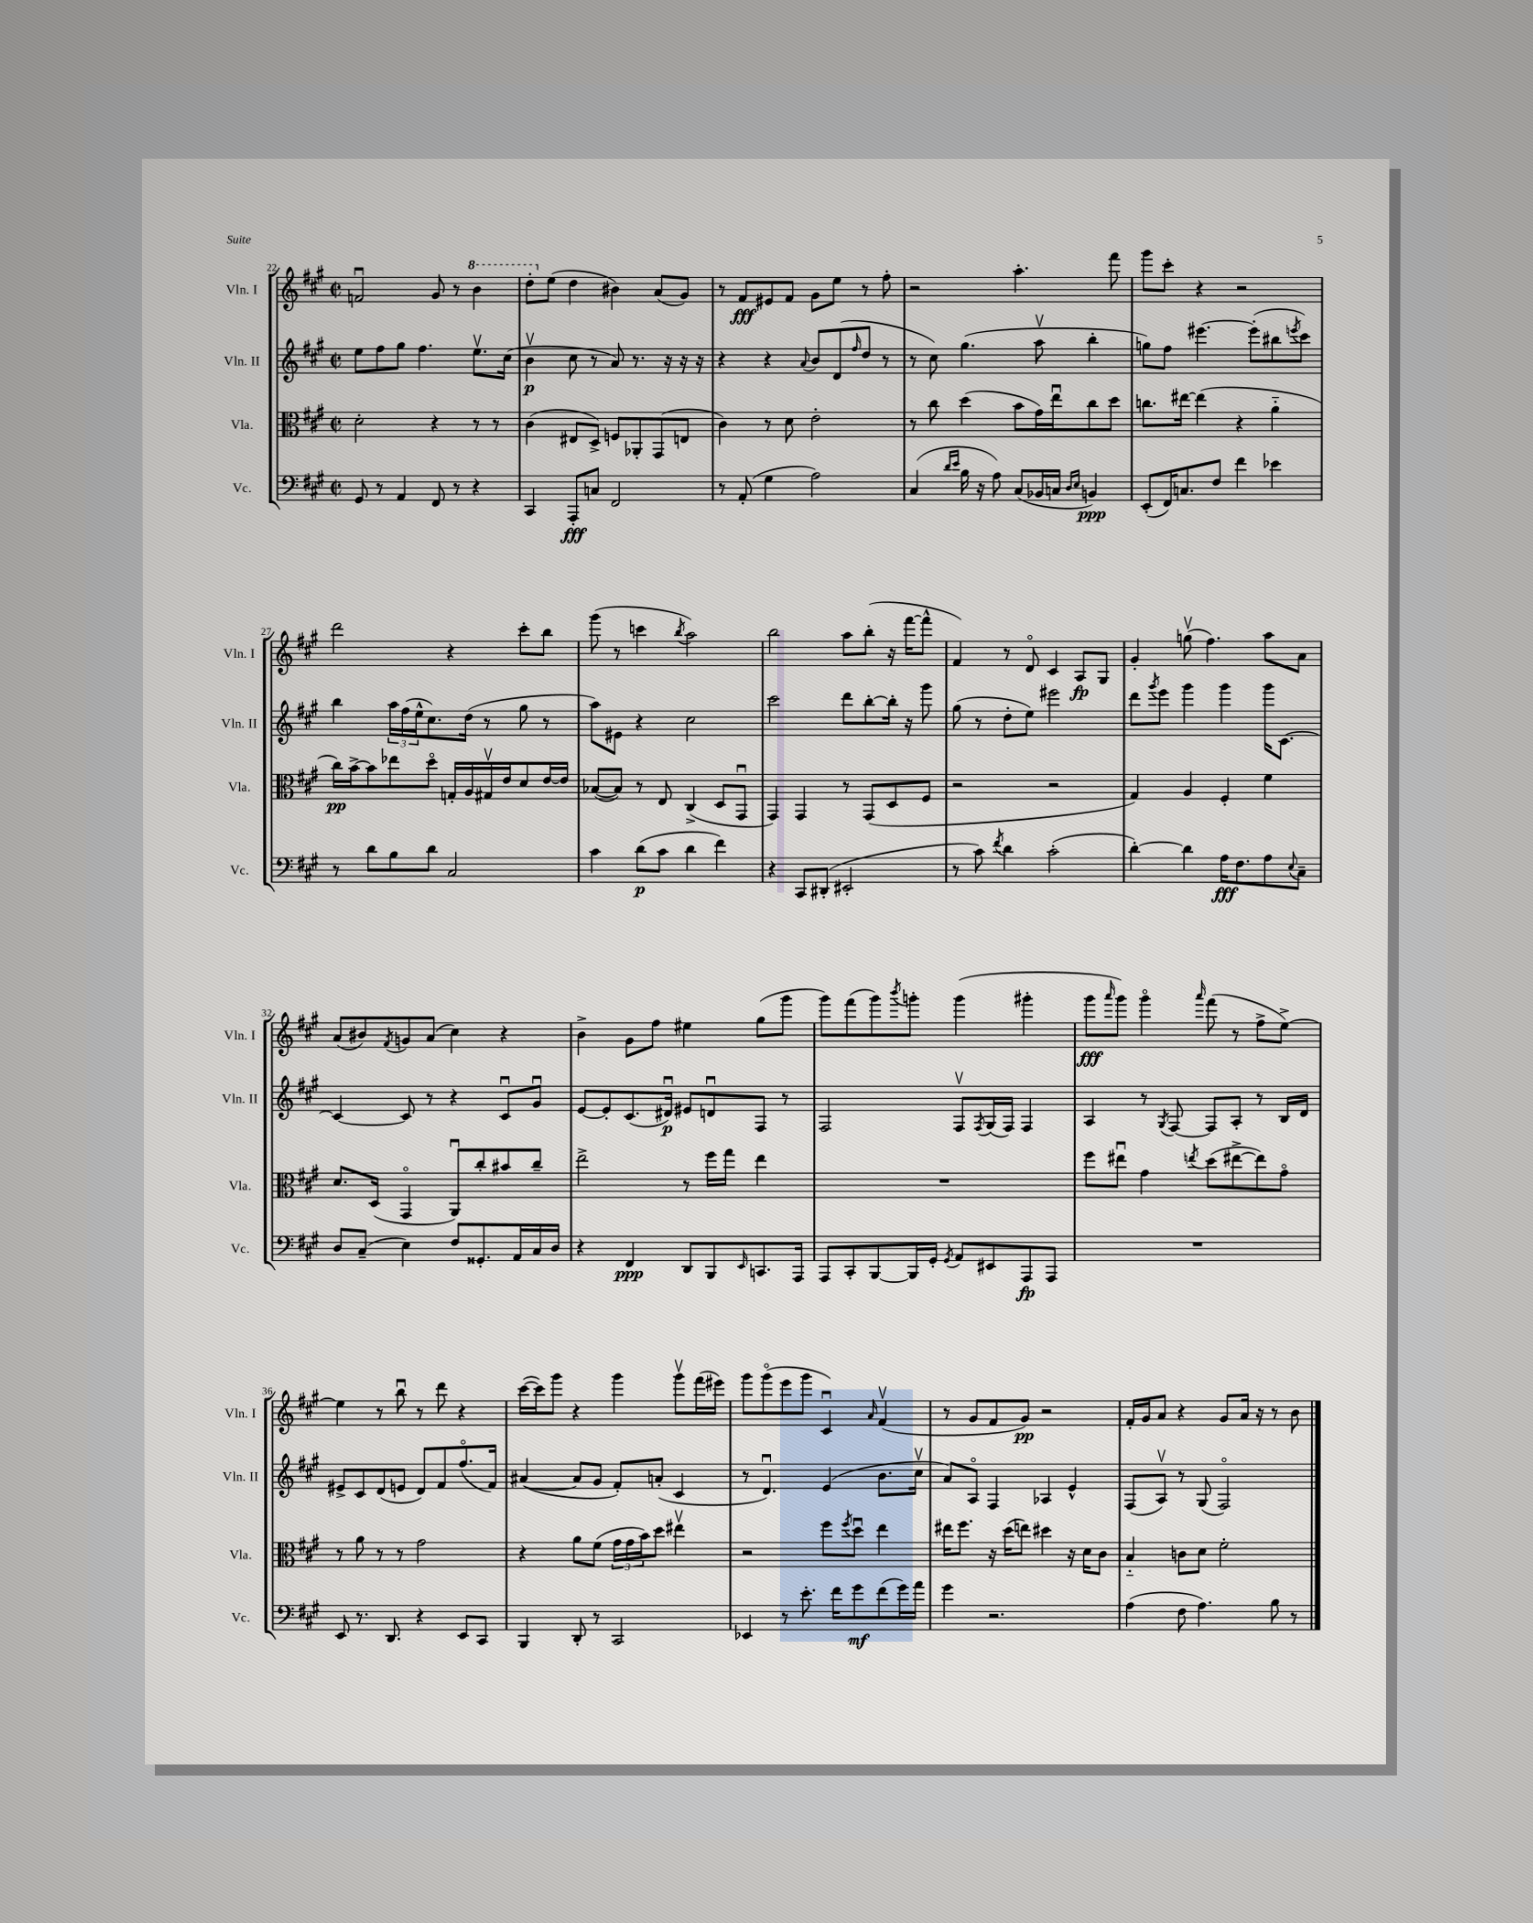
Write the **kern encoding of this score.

**kern	**kern	**kern	**kern
*staff4	*staff3	*staff2	*staff1
*clefF4	*clefC3	*clefG2	*clefG2
*k[f#c#g#]	*k[f#c#g#]	*k[f#c#g#]	*k[f#c#g#]
*M2/2	*M2/2	*M2/2	*M2/2
*met(c|)	*met(c|)	*met(c|)	*met(c|)
8GG#	2d'	8ee	2fu
8r	.	8ff#	.
4AA	.	8gg#	.
.	.	4.ff#	.
8FF#	4r	.	8g#
8r	.	.	8r
4r	8r	8.eev	4bb
.	8r	.	.
.	.	(16cc#	.
=	=	=	=
4CC#	(4c#	4bv	8ddd'
.	.	.	(8ee
8AAA'	8E#	8cc#	4dd
8C	8D^)	8r	.
2FF#	8F	8a)	4b#)
.	8AA-'	8.r	.
.	(8GG#	.	(8a
.	.	16r	.
.	8E	16r	8g#)
.	.	16r	.
=	=	=	=
8r	4c#)	4r	8r
(8AA'	.	.	8f#
4G#	8r	4r	8e#
.	8d	.	8f#
.	.	8qqa	.
2A)	2e'	8b	8g#
.	.	(8d	8ee
.	.	16qqff#	.
.	.	8dd	8r
.	.	8r	8ff#'
=	=	=	=
(4C#	8r	8r	2r
.	8cc#	8cc#)	.
16qqd	.	.	.
16qqe	.	.	.
16B	(4dd	(4.gg#	.
16r	.	.	.
8A)	.	.	.
(8C#	8b	.	4.aa'
16BB-	16g#)	8aav	.
16C	16eeu	.	.
16qqD	.	.	.
16qqE	.	.	.
4BB)	8cc#	4bb'	.
.	8dd	.	8fff#
=	=	=	=
(8EE'	8.cc	8gg)	8ggg#
16FF#)	.	8ff#	8ccc#'
8.C	[16ee#	.	.
.	(4ee#]	[4.eee#	4r
8F#	.	.	.
4f#	4r	.	2r
.	.	(8eee#']	.
4e-	4a'~	8bb#	.
.	.	8qeee	.
.	.	8ccc#)	.
=	=	=	=
8r	16cc#)	4bb	2ddd
.	[16b^	.	.
8d	8b]	.	.
8B	8ee-	24aa	.
.	.	(24ff#	.
.	.	24ee^^	.
8d	8ddo	8.cc#)	.
2C#	16G'	.	4r
.	16A	(16dd	.
.	16G#v	8r	.
.	16e	.	.
.	8d	8gg#	8ccc#'
.	[16e	8r	8bb
.	16e]	.	.
=	=	=	=
4c#	([8B-	8aa)	(8ggg#
.	8B-])	8e#	8r
(8d	8r	4r	4ccc
8c#	8E	.	.
.	.	.	8qbb
4d	(4C#^	2cc#	2aa)
4f#)	8D	.	.
.	8GG#u	.	.
=	=	=	=
4r	4GG#)	2ccc#	2bb
8CC#	4GG#	.	.
(8DD#'	.	.	.
2EE#'	8r	8ddd	8aa
.	(8GG#	[8bb'	(8bb'
.	8D	16bb']	16r
.	.	16r	[16fff#
.	8F#	8ggg#	8fff#^^]
=	=	=	=
8r	2r	(8gg#	4f#)
8c#)	.	8r	.
8qf#	.	.	.
4d	.	8dd'	8r
.	.	8ee)	8do
(2c#'	2r	2eee#	4c#
.	.	.	8A
.	.	.	8G#
=	=	=	=
[4d')	4G#)	8ddd	4g#'
.	.	8qggg#	.
.	.	8eee	.
4d]	4A	4ggg#	(8ggv
.	.	.	4.ff#)
16A	4F#'	4ggg#	.
8.F#	.	.	.
8A	4f#	16ggg#	8aa
.	.	[8.c#	.
8qqE	.	.	.
8C#~	.	.	8a
=	=	=	=
8D	8.d	4c#_	(8a
(8C#~	.	.	8b#)
.	(16D	.	.
.	.	.	8qf#
4E)	4GG#o	8c#]	8g
.	.	8r	(8a
8F#	8AAu)	4r	4cc#)
8.GG##'	8cc#'	.	.
.	8b#	8c#u	4r
16AA	.	.	.
16C#	8cc#~	8g#u	.
16D	.	.	.
=	=	=	=
4r	2ee^	[8e	4b^
.	.	8e']	.
4FF#	.	(8.c#	8g#
.	.	.	8ff#
.	.	16d#u)	.
8DD	8r	8e#	4ee#
8BBB	16ff#	8du	.
.	16gg#	.	.
16qqEE	.	.	.
8.CC	4ee	8F#	(8gg#
.	.	8r	8ggg#
16AAA	.	.	.
=	=	=	=
8AAA	1r	2F#	8ggg#)
8CC#'	.	.	(8fff#
[8BBB	.	.	8ggg#)
.	.	.	8qbbb
16BBB]	.	.	8ggg'
16GG#'	.	.	.
8qGG#	.	.	.
8AA	.	8F#v	(4ggg
.	.	8qF#	.
8EE#	.	(16G#	.
.	.	16F#)	.
8AAA	.	4F#	4ggg#'
8AAA	.	.	.
=	=	=	=
1r	8ff#	4A	8ggg#
.	.	.	16qqaaa
.	8ee#u	.	8ggg#)
.	4g#	8r	4ggg#o
.	.	8qG#	.
.	.	[8F#	.
.	8qee	.	16qqaaa
.	(8dd	8F#]	(8fff#
.	[8ee#^	8A'	8r
.	8ee#])	8r	8ff#^
.	8g#o	16B	[8ee^)
.	.	16d	.
=	=	=	=
8EE	8r	8e#^	4ee]
8.r	8a	8c#	.
.	8r	(8d	8r
8.DD	.	.	.
.	8r	8e	8bbu
4r	2g#	8d)	8r
.	.	8f#	8ddd
8EE	.	(8.ff#o	4r
8CC#	.	.	.
.	.	16f#)	.
=	=	=	=
4BBB	4r	([4a#	([16ccc#
.	.	.	16ccc#])
.	.	.	8ggg#
8DD'	8a	8a#]	4r
8r	(8f#	8g#	.
2CC#	24g#	8f#')	4ggg#
.	24g#	.	.
.	24b)	.	.
.	8dd	(8a'	.
.	4ee#v	4c#	8ggg#v
.	.	.	(16fff#
.	.	.	16eee#)
=	=	=	=
4EE-	2r	8r	8ggg#
.	.	4.du)	(8ggg#o
8r	.	.	8eee
8.e'	.	.	8ggg#
.	8ff#	(4e	4c#u)
16f#	.	.	.
.	8qff#	.	.
8g#	8ddu	.	.
.	.	.	16qqa
(8f#	4ee	8.b	(4f#v
16g#)	.	.	.
16a	.	16cc#v	.
=	=	=	=
4g#	16ee#	8a)	8r
.	8.ff#	.	.
.	.	8Ao	8g#
2.r	16r	4F#	8f#
.	(16dd	.	.
.	8ee)	.	8g#)
.	4dd#	4A-	2r
.	16r	4e^^	.
.	16d	.	.
.	8c#	.	.
=	=	=	=
(4A	4B'~	(8F#	16f#'
.	.	.	16g#
.	.	8Av)	8a
8F#	8c	8r	4r
4.A)	8d	(8G#	.
.	2f#'	2F#o)	8g#
.	.	.	16a
.	.	.	16r
8B	.	.	8r
8r	.	.	8b
==	==	==	==
*-	*-	*-	*-
